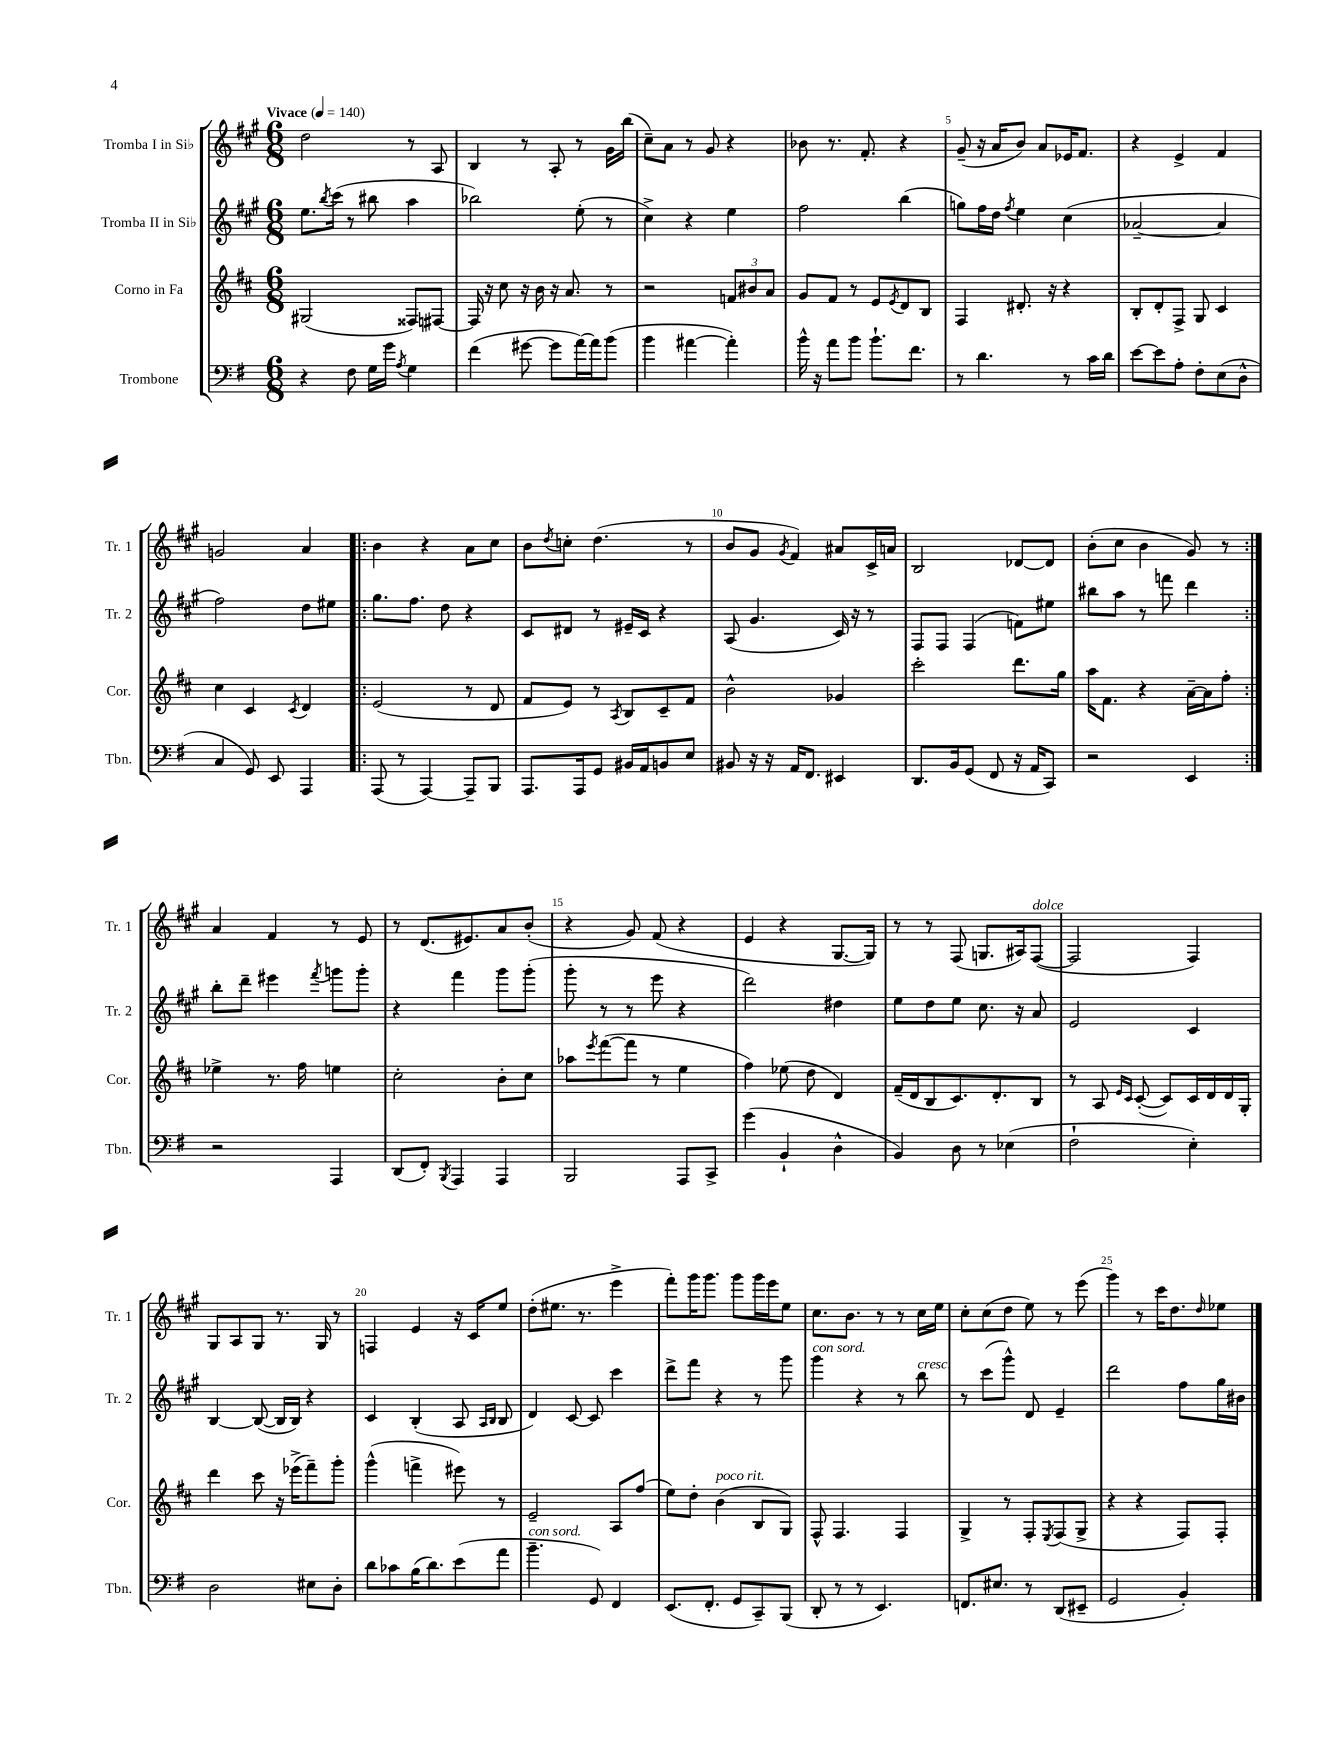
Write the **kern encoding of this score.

**kern	**kern	**kern	**kern
*staff4	*staff3	*staff2	*staff1
*clefF4	*clefG2	*clefG2	*clefG2
*k[f#]	*k[f#c#]	*k[f#c#g#]	*k[f#c#g#]
*M6/8	*M6/8	*M6/8	*M6/8
*MM140	*MM140	*MM140	*MM140
4r	(2G#/	8.ee\L	2dd\
.	.	8qbb/	.
.	.	(16ccc#\Jk	.
8F#\	.	8r	.
16G\LL	.	8bb#\	.
16g\JJ	.	.	.
8qA/	.	.	.
4G\	8F##/L)	4aa\	8r
.	[8F#/J	.	8A/
=	=	=	=
(4f#\	16F#/]	2bb-\)	4B/
.	16r	.	.
.	8cc#\	.	.
[8g#\	16r	.	8r
.	16b\	.	.
8g#\]L	16r	.	8A'/
.	8.a/	.	.
[16a\L)	.	(8ee'\	8r
16a\]J	.	.	.
(8b\J	8r	8r	16g#\LL
.	.	.	(16bb\JJ
=	=	=	=
4b\	2r	4cc#^\)	8cc#~\L)
.	.	.	8a\J
[4a#\	.	4r	8r
.	.	.	8g#/
4a#'\])	12f/L	4ee\	4r
.	12b#/	.	.
.	12a/J	.	.
=	=	=	=
16b^^\	8g/L	2ff#\	8b-\
16r	.	.	.
8a\L	8f#/J	.	8.r
8b\J	8r	.	.
.	.	.	8.f#'/
8.b`\L	8e/L	.	.
.	8qe/	.	.
.	8d/	(4bb\	4r
8.f#\J	.	.	.
.	8B/J	.	.
=	=	=	=
8r	4F#/	8gg\L)	(8g#~/
4.d\	.	16ff#\L	16r
.	.	16dd\JJ	16a/LK
.	.	8qff#/	.
.	8.d#'/	4ee\	8b/J)
.	.	.	8a/L
.	16r	.	.
8r	4r	(4cc#\	16e-/K
.	.	.	8.f#/J
16c\LL	.	.	.
16d\JJ	.	.	.
=	=	=	=
[8e\L	8B'/L	[2a-~/	4r
8e\]	8d'/	.	.
8A'\J	8F#^/J	.	4e^/
8F#'\L	8G/	.	.
(8E\	4c#/	4a-/]	4f#/
8D^^\J	.	.	.
=	=	=	=
4C/	4cc#\	2ff#\)	2g/
8GG/)	4c#/	.	.
8EE/	.	.	.
.	8qc#/	.	.
4AAA/	4d/	8dd\L	4a/
.	.	8ee#\J	.
=!|:	=!|:	=!|:	=!|:
(8AAA/	(2e/	8.gg#\L	4b\
8r	.	.	.
.	.	8.ff#\J	.
[4AAA/)	.	.	4r
.	.	8dd\	.
8AAA~/]L	8r	4r	8a\L
8BBB/J	8d/	.	8cc#\J
=	=	=	=
8.AAA/L	8f#/L	8c#/L	8b\L
.	.	.	8qdd/
.	8e/J)	8d#/J	8cc'\J
16AAA/k	.	.	.
8GG/J	8r	8r	(4.dd\
.	8qA/	.	.
16BB#/LL	8B/L	16e#~/LL	.
16AA/J	.	16c#/JJ	.
8BB/	8c#~/	4r	.
8E/J	8f#/J	.	8r
=	=	=	=
8BB#/	2b^^\	(8A/	8b/L
16r	.	4.g#/	8g#/J
16r	.	.	.
.	.	.	8qg#/
16AA/LK	.	.	4f#/)
8.FF#/J	.	.	.
4EE#/	4g-/	16c#/)	8a#/L
.	.	16r	.
.	.	8r	16c#^/L
.	.	.	16a/JJ
=	=	=	=
8.DD/L	2ccc#'\	8F#/L	2B/
.	.	8F#/J	.
16BB/k	.	.	.
(8GG/J	.	(4F#/	.
8FF#/	.	.	.
16r	8.ddd\L	8f\L)	[8d-/L
16AA/LK	.	.	.
8CC/J)	.	8ee#\J	8d-/]J
.	16gg\Jk	.	.
=	=	=	=
2r	16aa\LK	8bb#\L	(8b'\L
.	8.f#\J	.	.
.	.	8aa\J	8cc#\J
.	4r	8r	4b\
.	.	8fff\	.
4EE/	[16a~\LL	4ddd\	8g#/)
.	16a\]J	.	.
.	8ff#'\J	.	8r
=:|!	=:|!	=:|!	=:|!
2r	4ee-^\	8bb'\L	4a/
.	.	8ddd~\J	.
.	8.r	4eee#\	4f#/
.	16ff#\	.	.
.	.	8qfff#/	.
4AAA/	4ee\	8ggg\L	8r
.	.	8ggg'\J	8e/
=	=	=	=
(8DD/L	2cc#'\	4r	8r
8FF#'/J)	.	.	(8.d/L
8qBBB/	.	.	.
4AAA/	.	4fff#\	.
.	.	.	8.e#/)
4AAA/	8b'\L	8ggg#\L	8a/
.	8cc#\J	(8ggg#'\J	(8b'/J
=	=	=	=
2BBB/	8aa-\L	8ggg#'\	4r
.	8qeee/	.	.
.	([8fff#\	8r	.
.	8fff#\]J	8r	8g#/)
.	8r	8eee\	(8f#/
8AAA/L	4ee\	4r	4r
8CC^/J	.	.	.
=	=	=	=
(4g\	4ff#\)	2ddd\)	4e/
4BB`/	(8ee-\	.	4r
.	8dd\	.	.
4D^^\	4d/)	4dd#\	[8.G#/L
.	.	.	16G#/]Jk)
=	=	=	=
4BB/)	(16f#~/LL	8ee\L	8r
.	16d/J	.	.
.	8B/	8dd\	8r
8D\	8.c#/)	8ee\J	(8F#/
8r	.	8.cc#\	8.G/L
.	8.d'/	.	.
(4E-\	.	.	.
.	.	16r	16A#/k)
.	8B/J	8a/	([8F#/J
=	=	=	=
2F#`\	8r	2e/	2F#/]
.	8A/	.	.
.	16qqe/LL	.	.
.	16qqc#/JJ	.	.
.	([8c#'/	.	.
.	8c#/]L)	.	.
4E'\)	16c#/L	4c#/	4F#/)
.	16d/	.	.
.	16d/	.	.
.	16G'/JJ	.	.
=	=	=	=
2D\	4ddd\	[4B/	8G#/L
.	.	.	8A/
.	8ccc#\	(8B/_	8G#/J
.	16r	16B/]LL	8.r
.	(16eee-^\LK	16B/JJ)	.
8E#\L	8fff#~\)	4r	.
.	.	.	16G#/
8D'\J	8ggg'\J	.	8r
=	=	=	=
8d\L	(4ggg^^\	4c#/	4F/
8c-\	.	.	.
(16B\K	4fff^\	(4B'/	4e/
8.d\)	.	.	.
(8e\	8eee#\)	8A/	16r
.	.	.	16c#/LK
.	.	16qqA/LL	.
.	.	16qqB/JJ	.
8a\J	8r	8B/	8ee/J
=	=	=	=
4.b~\	2e~/	4d/)	(8dd'\L
.	.	.	8.ee#\J
.	.	[8c#/	.
.	.	.	8.r
8GG/)	.	8c#/]	.
4FF#/	8A/L	4ccc#\	4eee^\
.	(8ff#/J	.	.
=	=	=	=
(8.EE/L	8ee\L)	8ddd^\L	8fff#'\L)
.	8dd'\J	8fff#\J	16ggg#\K
8.FF#'/J	.	.	8.ggg#\J
.	(4b\	4r	.
8GG/L	.	.	8ggg#\L
8CC~/)	8B/L	8r	16ggg#\L
.	.	.	16eee\J
(8BBB/J	8G/J)	8ggg#\	8ee\J
=	=	=	=
8DD'/	8F#^^/	4ggg#\	8.cc#\L
8r	4.F#/	.	.
.	.	.	8.b\J
8r	.	4r	.
4.EE/)	.	.	8r
.	4F#/	8r	8r
.	.	8bb\	16cc#\LL
.	.	.	16ee\JJ
=	=	=	=
8.FF/L	4G^/	8r	8cc#'\L
.	.	(8ccc#\L	(8cc#\
8.E#/J	.	.	.
.	8r	8ggg#^^\J)	8dd\J
8r	8F#'/L	8d/	8ee\)
.	8qE/	.	.
(8DD/L	(8F#/	4e~/	8r
8EE#~/J	8G^/J	.	(8eee\
=	=	=	=
2GG/	4r	2ddd\	4ggg#\)
.	4r	.	8r
.	.	.	16ccc#\LK
.	.	.	8.dd\
4BB'/)	8F#/L)	8ff#\L	.
.	.	.	16qqdd/
.	8F#'/J	16gg#\L	8ee-\J
.	.	16b#\JJ	.
==	==	==	==
*-	*-	*-	*-
